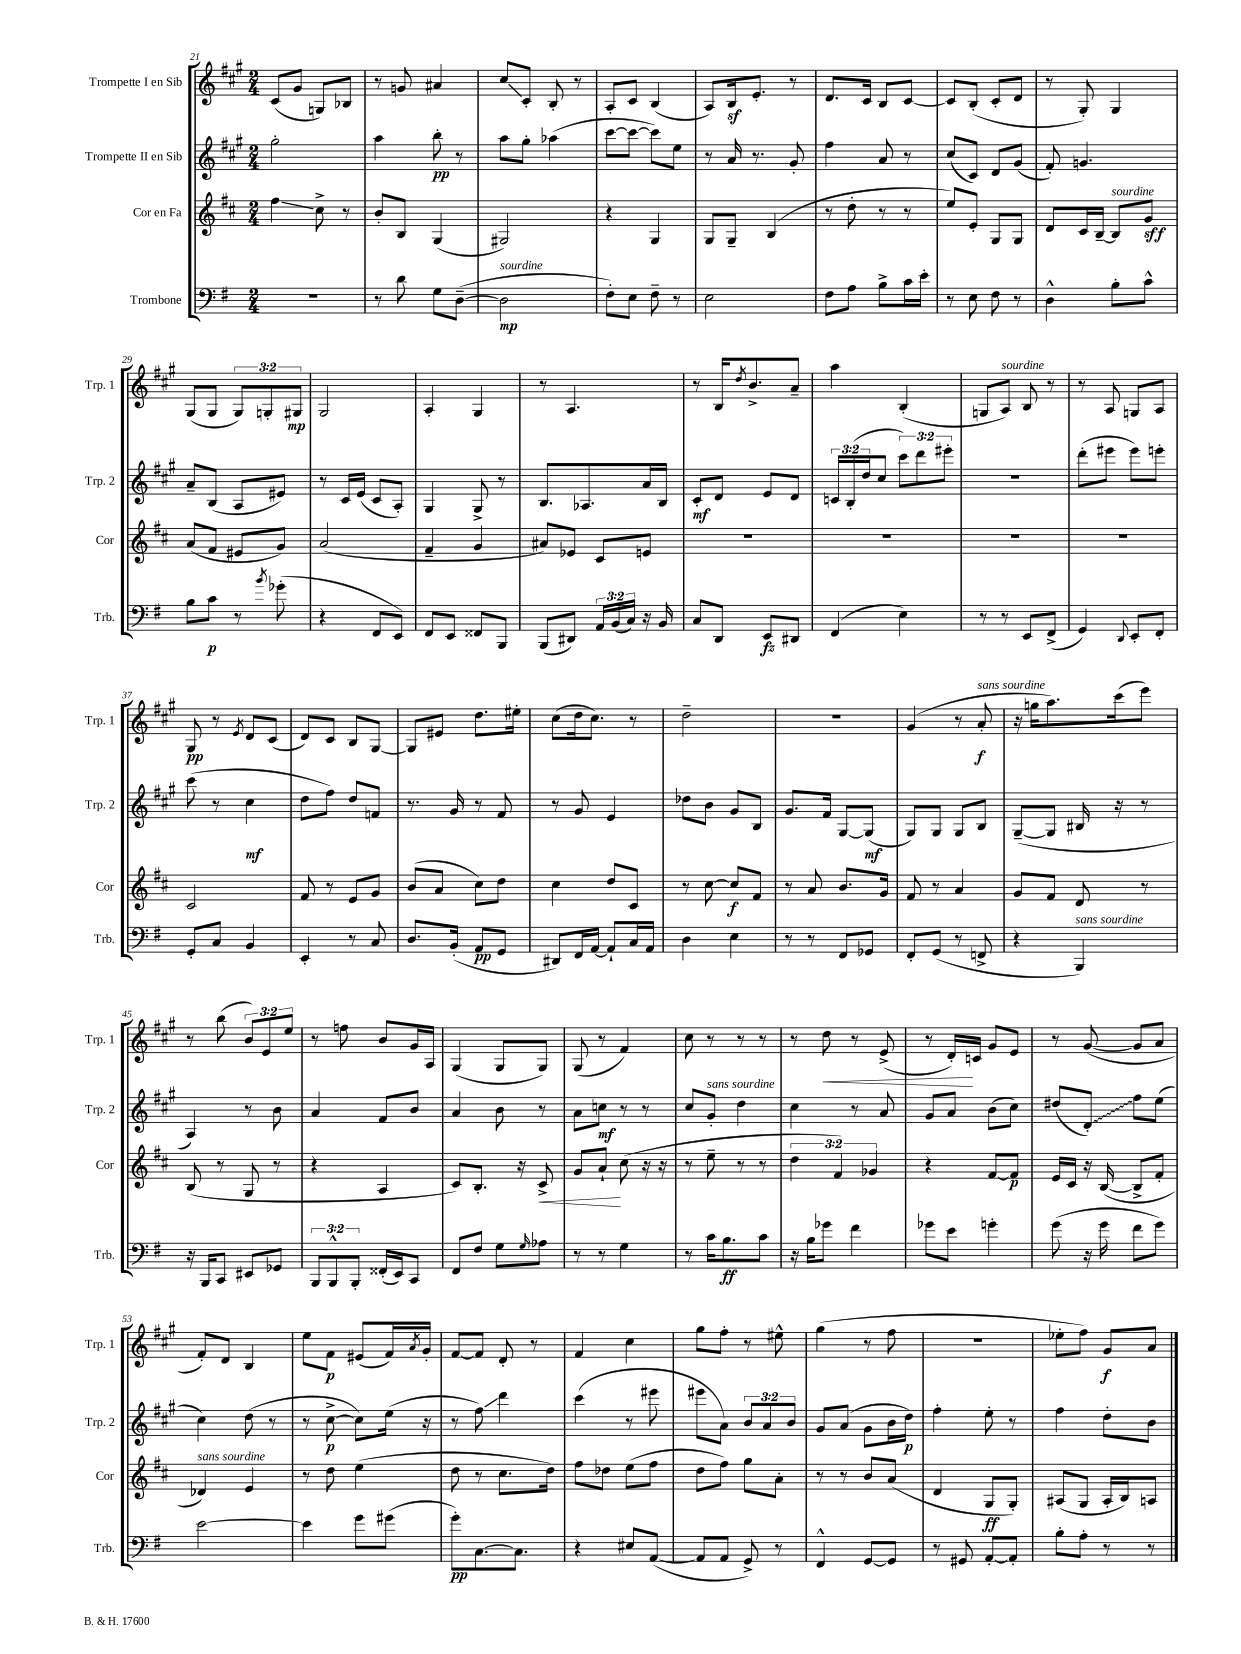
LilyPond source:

<<
\new StaffGroup <<
\new Staff = "s0" \with { instrumentName = "Trompette I en Sib" shortInstrumentName = "Trp. 1" } {
    \clef treble \key a \major \numericTimeSignature \time 2/4 \override Staff.TupletNumber.text = #tuplet-number::calc-fraction-text
    cis'8( gis'8 g8) bes8 |
    r8 g'8 ais'4 |
    cis''8\glissando cis'8-. b8-. r8 |
    a8-. cis'8 b4( |
    a8) b16\sf e'8.-. r8 |
    d'8. cis'16 b8 cis'8~ |
    cis'8 b8-.( cis'8-. d'8 |
    r8 gis8-.) gis4 |
    gis8( gis8 \tuplet 3/2 { gis8) g8-. gis8\mp } |
    gis2 |
    a4-. gis4 |
    r8 a4. |
    r8 b16 \acciaccatura { d''8 } b'8.-> a'8-- |
    a''4 b4-.( |
    g8 a8^\markup { \italic "sourdine" }) b8 r8 |
    r8 a8 g8 a8 |
    gis8\pp r8 \acciaccatura { e'8 } d'8 cis'8( |
    d'8) cis'8 b8 gis8~ |
    gis8 eis'8 d''8. eis''16-. |
    cis''8( d''16 cis''8.) r8 |
    d''2-- |
    r2 |
    gis'4( r8 a'8-.\f^\markup { \italic "sans sourdine" } |
    r16 g''16 a''8.) cis'''16( e'''8) |
    r8 b''8( \tuplet 3/2 { b'8) e'8 e''8 } |
    r8 f''8 b'8 gis'16 a16 |
    gis4( gis8 gis8) |
    gis8( r8 fis'4) |
    cis''8 r8 r8 r8 |
    r8 d''8\< r8 e'8->( |
    r8 d'16-.\!) c'16 gis'8 e'8 |
    r8 gis'8~( gis'8 a'8 |
    fis'8-.) d'8 b4 |
    e''8 fis'8\p eis'8( fis'16) \acciaccatura { a'8 } gis'16-. |
    fis'8~ fis'8 d'8-. r8 |
    fis'4 cis''4 |
    gis''8 fis''8-. r8 eis''8-^ |
    gis''4( r8 fis''8 |
    R2 |
    ees''8-. fis''8) gis'8\f a'8 \bar "|." |
}
\new Staff = "s1" \with { instrumentName = "Trompette II en Sib" shortInstrumentName = "Trp. 2" } {
    \clef treble \key a \major \numericTimeSignature \time 2/4 \override Staff.TupletNumber.text = #tuplet-number::calc-fraction-text
    gis''2-. |
    a''4 b''8-.\pp r8 |
    a''8 gis''8-. aes''4( |
    cis'''8~ cis'''8~ cis'''8) e''8 |
    r8 a'16 r8. gis'8-. |
    fis''4 a'8 r8 |
    cis''8( cis'8) d'8 gis'8( |
    fis'8-.) g'4. |
    a'8-- b8( a8 eis'8) |
    r8 cis'16 e'16( cis'8 a8-.) |
    gis4 gis8-> r8 |
    b8. aes8. a'16 b16 |
    cis'8-.\mf d'8 e'8 d'8 |
    \tuplet 3/2 { c'16 b16-.( d''16 } cis''8 \tuplet 3/2 { cis'''8) d'''8 eis'''8-. } |
    r2 |
    d'''8-.( eis'''8 eis'''8) e'''8-. |
    cis'''8( r8 cis''4\mf |
    d''8 fis''8) d''8 f'8 |
    r8. gis'16 r8 fis'8 |
    r8 gis'8 e'4 |
    des''8 b'8 gis'8 b8 |
    gis'8. fis'16 gis8~ gis8\mf( |
    gis8) gis8 gis8 b8 |
    gis8~--( gis8 bis16 r16 r8 |
    a4) r8 b'8 |
    a'4 fis'8 b'8 |
    a'4 b'8 r8 |
    a'8 c''8\mf r8 r8 |
    cis''8 gis'8-.^\markup { \italic "sans sourdine" } d''4 |
    cis''4 r8 a'8 |
    gis'8 a'8 b'8( cis''8) |
    dis''8( \once \override Glissando.style = #'zigzag d'8-.\glissando) fis''8 e''8( |
    cis''4) d''8( r8 |
    r8 cis''8~->\p cis''8) e''16( r16 |
    r8 fis''8\glissando) d'''4 |
    cis'''4( r8 eis'''8 |
    eis'''8 a'8) \tuplet 3/2 { b'8 a'8 b'8 } |
    gis'8 a'8( gis'8 b'16 d''16\p) |
    fis''4-. e''8-. r8 |
    fis''4 d''8-. b'8 \bar "|." |
}
\new Staff = "s2" \with { instrumentName = "Cor en Fa" shortInstrumentName = "Cor" } {
    \clef treble \key d \major \numericTimeSignature \time 2/4 \override Staff.TupletNumber.text = #tuplet-number::calc-fraction-text
    fis''4\glissando cis''8-> r8 |
    b'8-. b8 g4( |
    gis2) |
    r4 g4 |
    g8 g8-- b4( |
    r8 d''8-. r8 r8 |
    e''8) e'8-. g8 g8 |
    d'8 cis'16 b16~-- b8^\markup { \italic "sourdine" } g'8\sff |
    a'8( fis'8 eis'8 g'8) |
    a'2( |
    fis'4-- g'4 |
    ais'8) ees'8 cis'8 e'8 |
    R2 |
    R2 |
    R2 |
    R2 |
    cis'2 |
    fis'8 r8 e'8 g'8 |
    b'8( a'8 cis''8) d''8 |
    cis''4 d''8 cis'8 |
    r8 cis''8~ cis''8\f fis'8 |
    r8 a'8 b'8. g'16 |
    fis'8 r8 a'4 |
    g'8 fis'8 d'8 r8 |
    b8( r8 g8 r8 |
    r4 a4 |
    cis'8) b8.-. r16 cis'8->\< |
    g'8 a'8-!\! cis''8( r16 r16 |
    r8 e''8-- r8 r8 |
    \tuplet 3/2 { d''4 fis'4) ges'4 } |
    r4 fis'8~ fis'8\p |
    e'16 cis'16 r16 b16~( b8-> fis'8-. |
    des'4^\markup { \italic "sans sourdine" }) e'4 |
    r8 d''8 e''4( |
    d''8 r8 cis''8. d''16) |
    fis''8 des''8 e''8( fis''8 |
    d''8 fis''8) g''8 a'8-. |
    r8 r8 b'8 a'8( |
    d'4 g8\ff g8-.) |
    ais8( g8 ais16-. b16) a8 \bar "|." |
}
\new Staff = "s3" \with { instrumentName = "Trombone" shortInstrumentName = "Trb." } {
    \clef bass \key g \major \numericTimeSignature \time 2/4 \override Staff.TupletNumber.text = #tuplet-number::calc-fraction-text
    R2 |
    r8 d'8 g8 d8~--( |
    d2\mp^\markup { \italic "sourdine" } |
    fis8-.) e8 fis8-- r8 |
    e2 |
    fis8 a8 b8-> c'16 e'16-. |
    r8 e8 fis8 r8 |
    d4-^ b8-. c'8-^ |
    b8 c'8\p r8 \acciaccatura { b'8 } ges'8-.( |
    r4 fis,8 e,8) |
    fis,8 e,8 fisis,8 b,,8 |
    b,,8( dis,8) \tuplet 3/2 { a,16 b,16( c16) } r16 b,16 |
    c8 d,8 e,8\fz dis,8 |
    fis,4( e4) |
    r8 r8 e,8 fis,8->( |
    g,4) \appoggiatura { d,8 } e,8-. fis,8-. |
    g,8-. c8 b,4 |
    e,4-. r8 c8 |
    d8. b,16-.( a,8\pp g,8 |
    dis,8) fis,16 a,16~ a,8-! c16 a,16 |
    d4 e4 |
    r8 r8 fis,8 ges,8 |
    fis,8-. g,8( r8 f,8-> |
    r4 b,,4^\markup { \italic "sans sourdine" }) |
    r16 b,,16 c,8 eis,8 ges,8 |
    \tuplet 3/2 { b,,8 b,,8-^ b,,8-. } fisis,16-.( e,16) c,8 |
    fis,8 fis8 g8 \grace { g16 } aes8 |
    r8 r8 g4 |
    r8 c'16 b8.\ff c'8 |
    r16 b16 ges'8 fis'4 |
    ges'8 e'8 g'4-. |
    g'8( r16 g'16 fis'8 g'8) |
    e'2~ |
    e'4 g'8 gis'8( |
    g'8-.\pp) c8.~ c8. |
    r4 eis8 a,8~( |
    a,8 a,8 g,8->) r8 |
    fis,4-^ g,8~ g,8 |
    r8 gis,8 a,8~-. a,8-. |
    b8-. a8-. r8 r8 \bar "|." |
}
>>
>>
\layout { \context { \Score currentBarNumber = #21 } }
